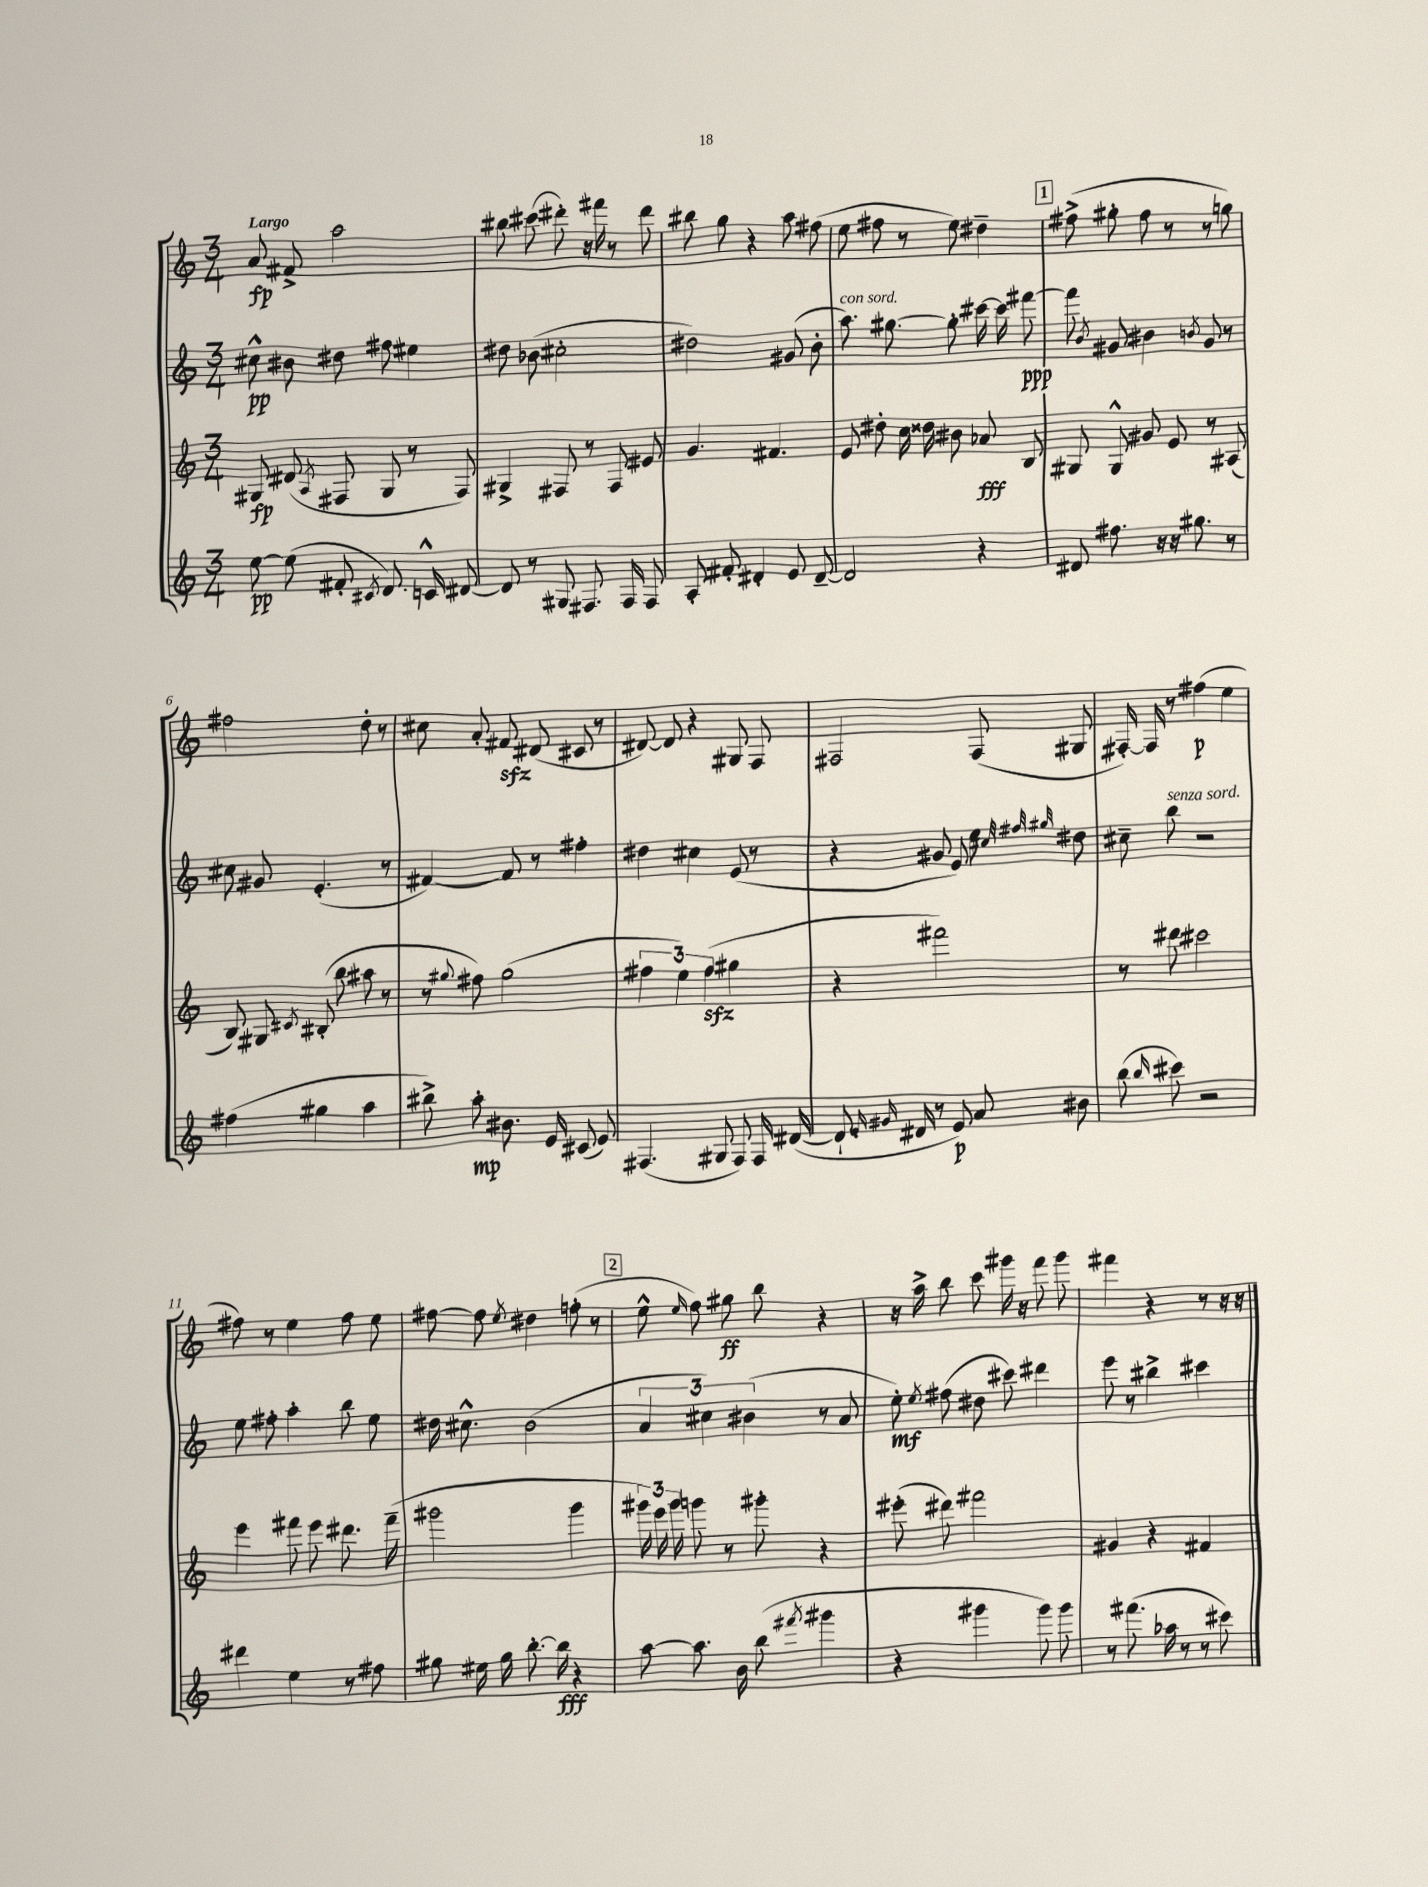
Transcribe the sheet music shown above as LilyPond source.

<<
\new StaffGroup <<
\new Staff = "s0" {
    \clef treble \key c \major \numericTimeSignature \time 3/4 \tempo "Largo"
    \autoBeamOff a'8\fp fis'8-> a''2 |
    bis''8 cis'''8( dis'''8-.) r16 fis'''16 r8 dis'''8 |
    bis''8 g''8 r4 a''8 fis''8( |
    e''8 fis''8 r8 e''8) dis''4-- |
    \mark \markup { \box "1" } fis''8->( gis''8-. fis''8 r8 r8 g''8) |
    fis''2 d''8-. r8 |
    cis''8 a'8-. fis'8\sfz dis'8( cis'8 r8 |
    dis'8~) dis'8 r4 gis8 f8 |
    fis2 fis8( gis8 |
    fis16~-.) fis16 r8 fis''4\p( e''4 |
    fis''8) r8 e''4 fis''8 e''8 |
    fis''8~ fis''8 \acciaccatura { e''8 } dis''4 f''8-.( r8 |
    \mark \markup { \box "2" } e''8-^ \grace { e''16 } f''8) gis''8\ff b''8 r4 |
    r16 a''16-> b''8 c'''8 gis'''16 r16 f'''8 gis'''8 |
    fis'''4 r4 r8 r16 r16 \bar "|." |
}
\new Staff = "s1" {
    \clef treble \key c \major \numericTimeSignature \time 3/4
    \autoBeamOff cis''8-^\pp bis'8 dis''8 fis''8 eis''4 |
    dis''8 bes'8( cis''2-. |
    dis''2) gis'8( b'8-. |
    a''8.^\markup { \italic "con sord." }) gis''8.~ gis''8-. cis'''16~ cis'''16 fis'''8~\ppp |
    \mark \markup { \box "1" } fis'''8 \acciaccatura { b'8 } gis'8 bis'4 \acciaccatura { b'8 } gis'8 r8 |
    cis''8 gis'8 e'4.-.( r8 |
    fis'4~) fis'8 r8 fis''4-. |
    dis''4 cis''4 e'8( r8 |
    r4 gis'8 e'8) e''8 \grace { cis''32 fis''32 gis''32 } dis''8 |
    cis''8-- b''8^\markup { \italic "senza sord." } r2 |
    e''8 fis''8-. a''4-. b''8 e''8 |
    dis''16 cis''8.-^ b'2( |
    \mark \markup { \box "2" } \tuplet 3/2 { a'4 cis''4) bis'4( } r8 a'8 |
    e''8-.\mf) \acciaccatura { e''8 } fis''8( dis''8 cis'''8) dis'''4 |
    e'''8 r8 bis''4-> cis'''4 \bar "|." |
}
\new Staff = "s2" {
    \clef treble \key c \major \numericTimeSignature \time 3/4
    \autoBeamOff gis8\fp dis'8( \acciaccatura { a8 } fis8 gis8 r8 fis8) |
    gis4-> fis8 r8 fis8 eis'8 |
    g'4. fis'4. |
    e'8 dis''8-. c''16 disis''16 bis'8 aes'8\fff b8 |
    \mark \markup { \box "1" } gis8 gis8-^ gis'8 e'8 r8 ais8( |
    b8) gis8 \acciaccatura { cis'8 } bis8-.( b''8 ais''8 r8 |
    r8 \appoggiatura { gis''8 } fis''8) gis''2( |
    \tuplet 3/2 { fis''4 e''4) fis''4\sfz( } gis''4 |
    r4 fis'''2) |
    r8 dis'''8 cis'''2 |
    e'''4 fis'''8 e'''8 dis'''8. fis'''16--( |
    gis'''2 gis'''4 |
    \mark \markup { \box "2" } \tuplet 3/2 { gis'''16) e'''16 gis'''16 } g'''8 r8 gis'''8-. r4 |
    eis'''8-.( dis'''8) fis'''2 |
    gis'4 r4 fis'4 \bar "|." |
}
\new Staff = "s3" {
    \clef treble \key c \major \numericTimeSignature \time 3/4
    \autoBeamOff e''8~\pp e''8( fis'8-. \acciaccatura { cis'8 } d'8.) c'16-^ dis'8~ |
    dis'8 r8 gis8 fis8. fis16 fis8 |
    a8-. fis'8-. dis'4-. e'8 dis'8~-- |
    dis'2 r4 |
    \mark \markup { \box "1" } dis'8 fis''8. r16 r16 gis''8. r8 |
    fis''4( gis''4 a''4 |
    bis''8->) a''8-.\mp bis'8. e'16 cis'8( e'8) |
    fis4.( gis8 fis8) fis16 dis'16~( |
    dis'8.-! \grace { e'16 gis'16 } dis'16 r8 e'8\p) a'8 bis'8 |
    b''8( \grace { b''16 } cis'''8) r2 |
    dis'''4 e''4 r8 fis''8 |
    gis''8 eis''16 gis''16 b''8.~-. b''16\fff r4 |
    \mark \markup { \box "2" } a''8~ a''8. b'16 b''8( \acciaccatura { fis'''8 } gis'''4 |
    r4 gis'''4 gis'''8) gis'''8 |
    r8 fis'''8.( aes''16 r8 r8 cis'''8) \bar "|." |
}
>>
>>
